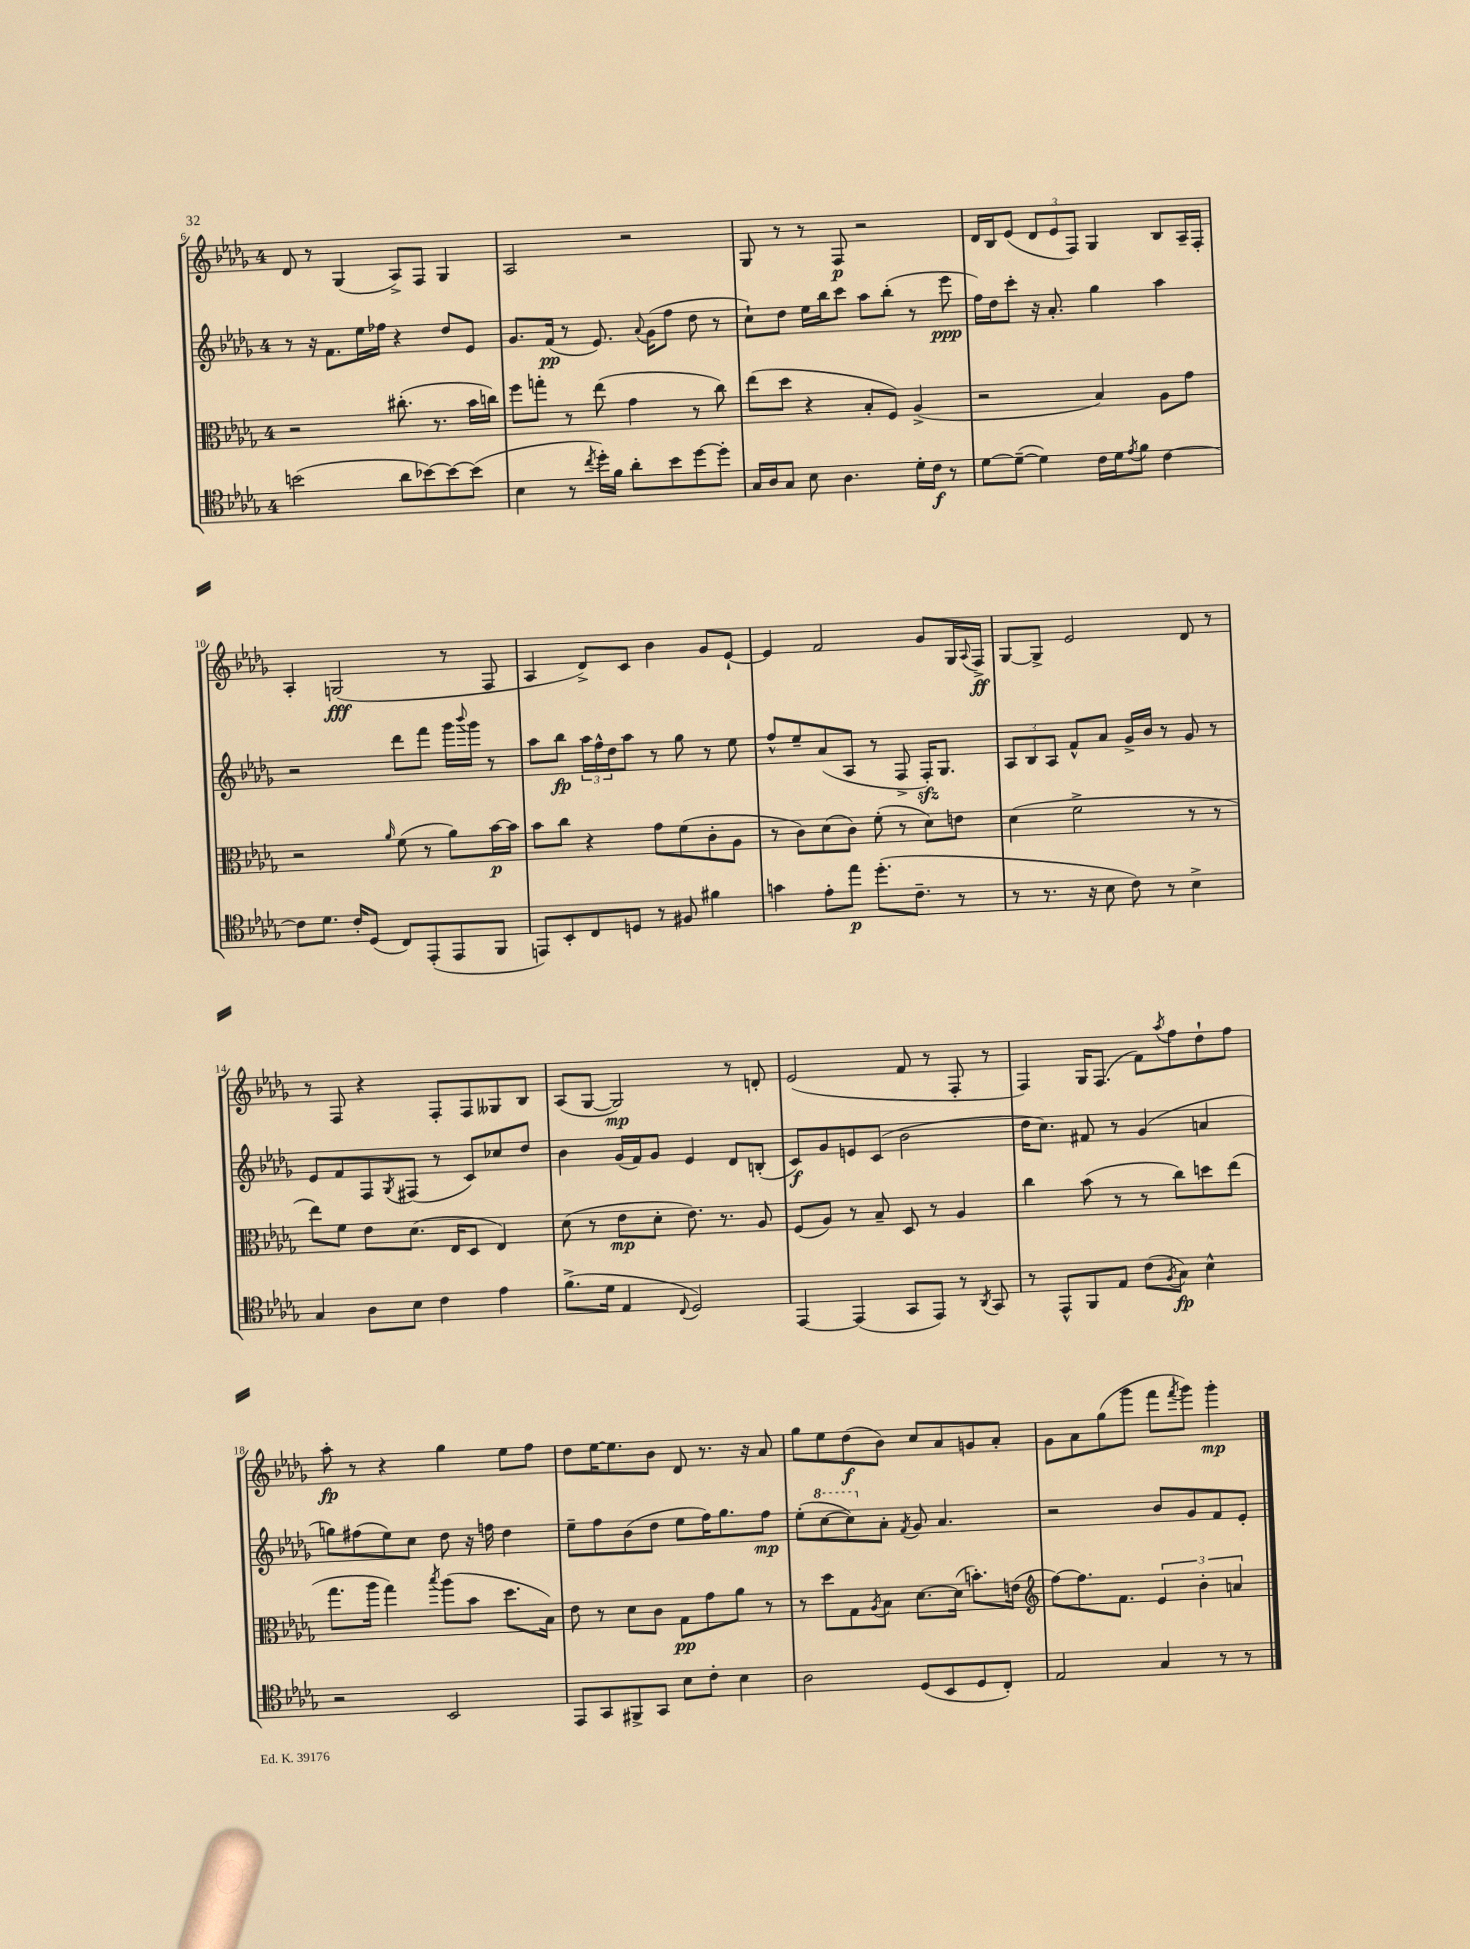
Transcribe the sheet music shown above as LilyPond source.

<<
\new StaffGroup <<
\new Staff = "s0" {
    \clef treble \key des \major \once \override Staff.TimeSignature.style = #'single-digit \time 4/4
    des'8 r8 ges4( aes8->) f8 ges4 |
    aes2 r2 |
    ges8 r8 r8 f8\p r2 |
    des'16 bes16 ees'8( \tuplet 3/2 { des'8 ees'8 f8) } ges4 bes8 aes16-- f16-. |
    aes4-. g2\fff( r8 f8 |
    aes4 des'8->) c'8 bes'4 ges'8 ees'8~-! |
    ees'4 f'2 ges'8 ges16 \appoggiatura { aes8 } f16->\ff |
    ges8~ ges8-> ees'2 des'8 r8 |
    r8 f8 r4 f8-. f8 geses8 bes8 |
    aes8( ges8~ ges2\mp) r8 d'8-. |
    ees'2( f'8 r8 f8-. r8 |
    f4) ges16 f8.( f'8) \acciaccatura { aes''8 } f''8 des''8-! f''8 |
    aes''8-.\fp r8 r4 ges''4 ees''8 f''8 |
    des''8 ees''16~ ees''8. bes'8 des'8 r8. r16 aes'8 |
    ges''8 ees''8 des''8\f( bes'8) c''8 aes'8 g'8 aes'8-. |
    ges'8 aes'8 ges''8( ges'''8 f'''8 \acciaccatura { f'''8 } ges'''8) ges'''4-.\mp \bar "|." |
}
\new Staff = "s1" {
    \clef treble \key des \major \once \override Staff.TimeSignature.style = #'single-digit \time 4/4
    r8 r16 f'8. ees''16 fes''16 r4 des''8 ees'8 |
    ges'8. f'16\pp( r8 ees'8.) \appoggiatura { aes'8 } ges'16( f''8 des''8 r8 |
    c''8-!) des''8 ees''16 bes''16 c'''8 aes''8 bes''8-.( r8 ees'''8\ppp |
    f''16) des''16 c'''8-. r16 aes'8.-. ges''4 aes''4 |
    r2 des'''8 f'''8 ges'''16 \appoggiatura { bes'''8 } ges'''16 r8 |
    aes''8 bes''8\fp \tuplet 3/2 { aes''16 f''16-^ des''16 } aes''8 r8 ges''8 r8 ees''8 |
    f''8-^ ees''8-- aes'8( aes8 r8 f8-> f16-.\sfz) ges8. |
    \tuplet 3/2 { aes8 bes8 aes8 } f'8-^ aes'8 ges'16-> bes'16 r8 ges'8 r8 |
    ees'8 f'8 f8 \acciaccatura { ges8 } fis8( r8 c'8) ces''8 des''8 |
    bes'4 ges'16( f'16) ges'8 ees'4 des'8 b8-.( |
    c'8\f) ges'8 e'8 c'8( bes'2 |
    des''16 c''8.) fis'8 r8 ges'4( a'4 |
    g''8) fis''8( ees''8) c''8 des''8 r16 f''16 des''4 |
    ees''8-- f''8 bes'8( des''8 ees''8 f''16) ges''8. f''8\mp |
    ees''8-.( \ottava #1 c'''8~ c'''8) \ottava #0 aes'8-. \acciaccatura { f'8 } ges'8 aes'4. |
    r2 bes'8 ges'8 f'8 ees'8-. \bar "|." |
}
\new Staff = "s2" {
    \clef alto \key des \major \once \override Staff.TimeSignature.style = #'single-digit \time 4/4
    r2 cis''8.-.( r8. bes'16 c''16) |
    f''8 g''8-. r8 ees''8( ges'4 r8 c''8) |
    ees''8( des''8 r4 bes8-. f8) aes4->( |
    r2 bes4) aes8 ges'8 |
    r2 \grace { aes'16 } f'8( r8 aes'8) bes'16~\p bes'16 |
    bes'8 c''8 r4 ges'8 f'8( c'8-. aes8 |
    r8 c'8) des'8( c'8) f'8-.( r8 des'8) e'8 |
    des'4( f'2-> r8 r8 |
    ees''8) f'8 ees'8 des'8.( ees16 des8 ees4) |
    des'8( r8 ees'8\mp des'8-. ees'8.) r8. aes8 |
    f8( aes8) r8 bes8-- des8 r8 aes4 |
    c''4 bes'8( r8 r8 c''8) d''8 ees''8( |
    ges''8. aes''16 ges''4) \acciaccatura { bes''8 } aes''8( bes'8 des''8. bes16) |
    ees'8 r8 des'8 c'8 ges8\pp ges'8 aes'8 r8 |
    r8 des''8 ges8 \acciaccatura { aes8 } bes8 des'8.~ des'16( b'8.-.) e'16( |
    \clef treble f''8~) f''8. f'8. \tuplet 3/2 { ees'4 bes'4-. a'4 } \bar "|." |
}
\new Staff = "s3" {
    \clef tenor \key des \major \once \override Staff.TimeSignature.style = #'single-digit \time 4/4
    b'2( aes'8 bes'8~) bes'8~ bes'8( |
    bes4 r8 \acciaccatura { c''8 } des''16-.) f'16 aes'8-. bes'8 des''8~ des''8-. |
    ges16 aes16 ges8 bes8 aes4. des'16-. c'16\f r8 |
    des'8~ des'8~--( des'4) c'16 des'16 \acciaccatura { ees'8 } f'8 c'4~ |
    c'8 des'8. c'16-. des8( c8) ees,8-.( ees,8 f,8 |
    e,8) bes,8-. c8 d8 r8 fis8 fis'4 |
    g'4 ees'8-. ees''8\p des''8.-.( c'8.-- r8 |
    r8 r8. r16 bes8 c'8) r8 bes4-> |
    ges4 aes8 bes8 c'4 ees'4 |
    f'8.->( des'16 ees4 \appoggiatura { c8 } des2) |
    ees,4~ ees,4( ges,8 ees,8) r8 \acciaccatura { aes,8 } ges,8 |
    r8 ees,8-^ f,8 ees8 c'8( \acciaccatura { f8 } ges8\fp) bes4-^ |
    r2 bes,2 |
    ees,8 ges,8 fis,8-> ges,8 bes8 c'8-. bes4 |
    aes2 des8( bes,8 des8 c8-.) |
    ees2 ges4 r8 r8 \bar "|." |
}
>>
>>
\layout { \context { \Score currentBarNumber = #6 } }
